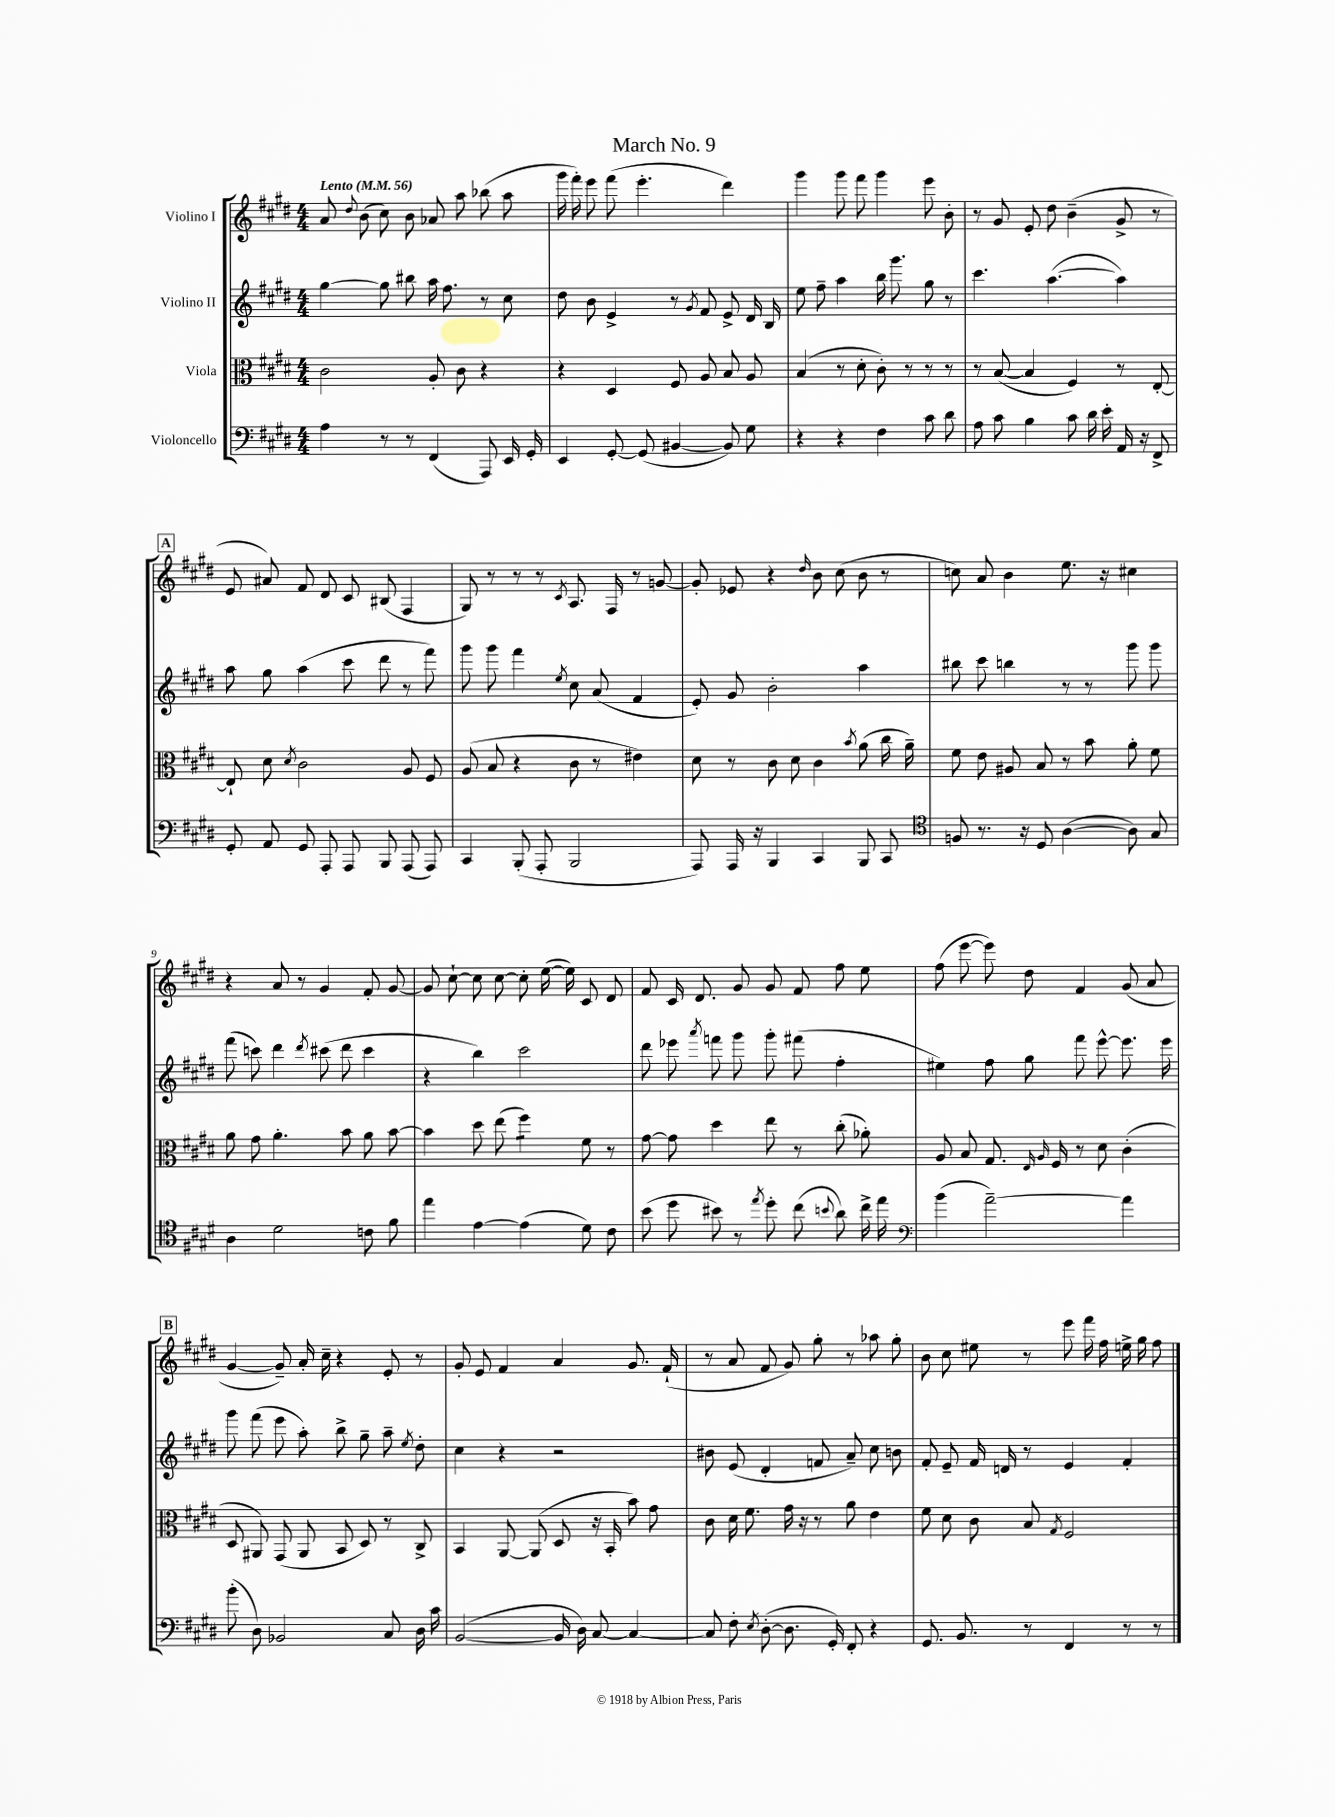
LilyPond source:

\header { title = "March No. 9" }
<<
\new StaffGroup <<
\new Staff = "s0" \with { instrumentName = "Violino I" } {
    \clef treble \key e \major \numericTimeSignature \time 4/4 \tempo "Lento" 4 = 56
    \autoBeamOff a'8 \appoggiatura { dis''8 } b'8( cis''8) b'8 aes'8 a''8 bes''8( a''8 |
    gis'''16 fis'''16-.) e'''8 fis'''8( e'''4.-. dis'''4) |
    gis'''4 gis'''8 fis'''8 gis'''4 e'''8 b'8-. |
    r8 gis'8 e'8-. dis''8 b'4--( gis'8-> r8 |
    \mark \markup { \box "A" } e'8 ais'8) fis'8 dis'8 cis'8 bis8( fis4 |
    gis8) r8 r8 r8 \acciaccatura { cis'8 } a8. fis16 r8 g'8~ |
    g'8-. ees'8 r4 \grace { dis''16 } b'8 cis''8( b'8 r8 |
    c''8) a'8 b'4 e''8. r16 cis''4 |
    r4 a'8 r8 gis'4 fis'8-. gis'8~ |
    gis'8 cis''8~-! cis''8 cis''8~ cis''8-. e''16~( e''16) cis'8 dis'8 |
    fis'8 cis'16 dis'8. gis'8 gis'8 fis'8 fis''8 e''8 |
    fis''8( e'''8~ e'''8) dis''8 fis'4 gis'8( a'8 |
    \mark \markup { \box "B" } gis'4~ gis'8--) a'16-. cis''16-- r4 e'8-. r8 |
    gis'8-. e'8 fis'4 a'4 gis'8. fis'16-!( |
    r8 a'8 fis'8 gis'8) gis''8-. r8 aes''8 gis''8-. |
    b'8 cis''8 eis''8 r8 e'''8 fis'''16 fis''16 e''16-> gis''16 fis''8 \bar "|." |
}
\new Staff = "s1" \with { instrumentName = "Violino II" } {
    \clef treble \key e \major \numericTimeSignature \time 4/4
    \autoBeamOff gis''4~ gis''8 bis''8 a''16 fis''8. r8 cis''8 |
    dis''8 b'8 e'4-> r8 \acciaccatura { gis'8 } fis'8 e'8-> dis'16 b16 |
    e''8 fis''8-- a''4 b''16 gis'''8. gis''8 r8 |
    cis'''4. a''4.~( a''4) |
    \mark \markup { \box "A" } a''8 gis''8 a''4( cis'''8 dis'''8 r8 fis'''8) |
    gis'''8 gis'''8 fis'''4 \acciaccatura { e''8 } cis''8 a'8( fis'4 |
    e'8-.) gis'8 b'2-. a''4 |
    bis''8 cis'''8 b''4 r8 r8 gis'''8 gis'''8 |
    fis'''8( c'''8) dis'''4 \acciaccatura { dis'''8 } cis'''8( dis'''8 cis'''4 |
    r4 b''4) cis'''2 |
    dis'''8 ees'''8 \acciaccatura { a'''8 } f'''8 gis'''8 gis'''8-. fis'''8( fis''4-. |
    eis''4) fis''8 gis''8 fis'''8 e'''8~-^ e'''8. e'''16 |
    \mark \markup { \box "B" } gis'''8 fis'''8( e'''8 a''8-.) b''8-> gis''8-- a''8-- \acciaccatura { e''8 } dis''8-. |
    cis''4 r4 r2 |
    bis'8 e'8( dis'4-. f'8 a'8--) cis''8 b'8 |
    fis'8-. e'8-- fis'16 d'16 r8 e'4 fis'4-. \bar "|." |
}
\new Staff = "s2" \with { instrumentName = "Viola" } {
    \clef alto \key e \major \numericTimeSignature \time 4/4
    \autoBeamOff cis'2 a8-. cis'8 r4 |
    r4 dis4 fis8 a8 b8 a8 |
    b4( r8 dis'8-. cis'8-.) r8 r8 r8 |
    r8 b8~( b4 fis4) r8 e8~-. |
    \mark \markup { \box "A" } e8-! dis'8 \acciaccatura { dis'8 } cis'2 a8 fis8 |
    a8( b8 r4 cis'8 r8 eis'4) |
    dis'8 r8 cis'8 dis'8 cis'4 \acciaccatura { b'8 } a'8( cis''16 a'16--) |
    fis'8 e'8 ais8 b8 r8 b'8 a'8-. fis'8 |
    a'8 gis'8 a'4.-. b'8 a'8 b'8~ |
    b'4 dis''8 e''8( fis''4:8) fis'8 r8 |
    gis'8~ gis'8 dis''4 e''8 r8 cis''8-.( aes'8-.) |
    a8 b8 gis8. \grace { e16 a16 } fis16 r8 dis'8 cis'4-.( |
    \mark \markup { \box "B" } dis8 ais,8) gis,8( ais,8 b,8 dis8) r8 cis8-> |
    b,4 a,8~ a,8( dis8 r16 b,16-. b'8) gis'8 |
    cis'8 dis'16 fis'8. gis'16 r16 r8 a'8 e'4 |
    fis'8 dis'8 cis'8 b8 \acciaccatura { gis8 } fis2 \bar "|." |
}
\new Staff = "s3" \with { instrumentName = "Violoncello" } {
    \clef bass \key e \major \numericTimeSignature \time 4/4
    \autoBeamOff a4 r8 r8 fis,4( a,,8) e,16 gis,16-. |
    e,4 gis,8~-. gis,8( bis,4~ bis,8) gis8 |
    r4 r4 fis4 cis'8 dis'8 |
    a8 cis'8 b4 cis'8 dis'16 e'16-. a,16 r16 fis,8-> |
    \mark \markup { \box "A" } gis,8-. a,8 gis,8 a,,8-. a,,8 b,,8 a,,8( a,,8) |
    cis,4 b,,8-.( a,,8-. b,,2 |
    a,,8) a,,16 r16 b,,4 cis,4 b,,8 cis,8 |
    \clef tenor f8 r8. r16 dis8 a4~( a8) gis8 |
    a4 dis'2 c'8 fis'8 |
    e''4 e'4~ e'4( dis'8) cis'8 |
    b'8( dis''8 bis'8) r8 \acciaccatura { e''8 } dis''8-. cis''8( \appoggiatura { b'8 } a'8) cis''16-> e''16 |
    \clef bass b'4( a'2~--) a'4 |
    \mark \markup { \box "B" } b'8-.( dis8) bes,2 cis8 dis16 cis'16 |
    b,2~( b,16 dis16) cis8~ cis4~ |
    cis8 fis8-. \acciaccatura { e8 } dis8~-.( dis8. gis,16-.) fis,8-. r4 |
    gis,8. b,8. r8 fis,4 r8 r8 \bar "|." |
}
>>
>>
